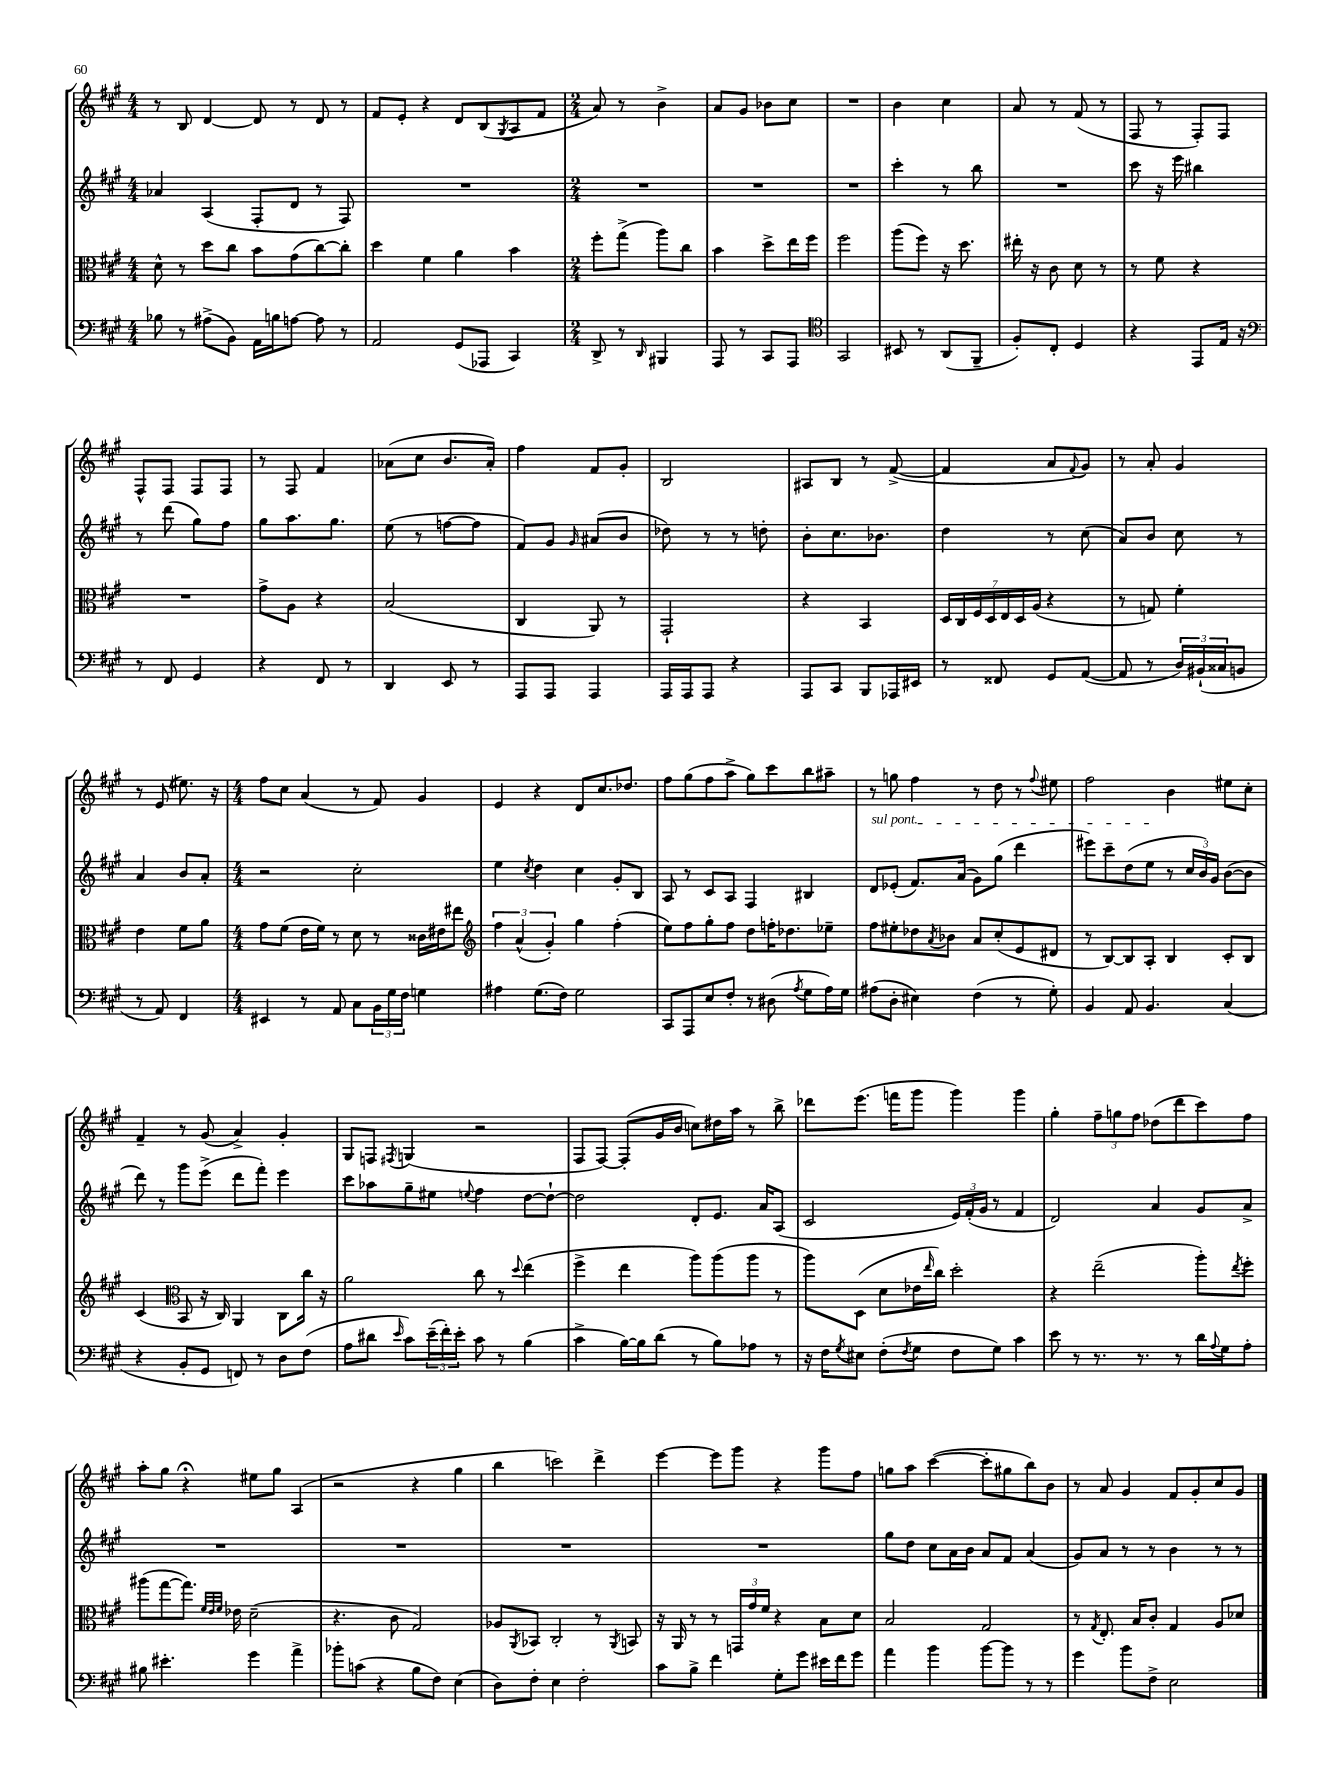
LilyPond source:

<<
\new StaffGroup <<
\new Staff = "s0" {
    \clef treble \key a \major \numericTimeSignature \time 4/4
    r8 b8 d'4~ d'8 r8 d'8 r8 |
    fis'8 e'8-. r4 d'8 b8( \acciaccatura { gis8 } a8 fis'8 |
    \numericTimeSignature \time 2/4 a'8) r8 b'4-> |
    a'8 gis'8 bes'8 cis''8 |
    R2 |
    b'4 cis''4 |
    a'8 r8 fis'8( r8 |
    fis8 r8 fis8-.) fis8 |
    fis8-^ fis8 fis8 fis8 |
    r8 fis8 fis'4 |
    aes'8( cis''8 b'8. aes'16-.) |
    fis''4 fis'8 gis'8-. |
    b2 |
    ais8 b8 r8 fis'8~->( |
    fis'4 a'8 \appoggiatura { fis'8 } gis'8) |
    r8 a'8-. gis'4 |
    r8 e'8( eis''8.) r16 |
    \numericTimeSignature \time 4/4 fis''8 cis''8 a'4( r8 fis'8) gis'4 |
    e'4 r4 d'8 cis''8. des''8. |
    fis''8 gis''8( fis''8 a''8-> gis''8) cis'''8 b''8 ais''8-- |
    r8 g''8 fis''4 r8 d''8 r8 \appoggiatura { fis''8 } eis''8 |
    fis''2 b'4 eis''8 cis''8-. |
    fis'4-- r8 gis'8( a'4->) gis'4-. |
    gis8 f8 \acciaccatura { fis8 } g4( r2 |
    fis8 fis8~) fis8-.( gis'16 b'16 c''8) dis''16 a''16 r8 b''8-> |
    des'''8 e'''8.( f'''16 gis'''8 gis'''4) gis'''4 |
    gis''4-. \tuplet 3/2 { fis''8-- g''8 fis''8 } des''8( d'''8 cis'''8) fis''8 |
    a''8-. gis''8 r4\fermata eis''8 gis''8 a4( |
    r2 r4 gis''4 |
    b''4 c'''2) d'''4-> |
    e'''4~ e'''8 gis'''8 r4 gis'''8 fis''8 |
    g''8 a''8 cis'''4~( cis'''8-. gis''8 b''8) b'8 |
    r8 a'8 gis'4 fis'8 gis'8-. cis''8 gis'8 \bar "|." |
}
\new Staff = "s1" {
    \clef treble \key a \major \numericTimeSignature \time 4/4
    aes'4 a4( fis8-. d'8 r8 fis8) |
    R1 |
    \numericTimeSignature \time 2/4 R2 |
    R2 |
    R2 |
    cis'''4-. r8 b''8 |
    R2 |
    cis'''8 r16 e'''16 bis''4 |
    r8 d'''8( gis''8) fis''8 |
    gis''8 a''8. gis''8. |
    e''8( r8 f''8~ f''8 |
    fis'8) gis'8 \grace { gis'16 } ais'8( b'8 |
    des''8) r8 r8 d''8-. |
    b'8-. cis''8. bes'8. |
    d''4 r8 cis''8( |
    a'8) b'8 cis''8 r8 |
    a'4 b'8 a'8-. |
    \numericTimeSignature \time 4/4 r2 cis''2-. |
    e''4 \acciaccatura { cis''8 } d''4 cis''4 gis'8-. b8 |
    a8 r8 cis'8 a8 fis4 bis4 |
    \once \override TextSpanner.bound-details.left.text = \markup { \italic "sul pont." } d'8\startTextSpan ees'8-.( fis'8.) a'16( gis'8) gis''8( d'''4 |
    eis'''8) cis'''8-- d''8( e''8\stopTextSpan r8 \tuplet 3/2 { cis''16 b'16) gis'16 } b'8~( b'8 |
    d'''8) r8 gis'''8 e'''8->( d'''8 fis'''8-.) e'''4 |
    cis'''8 aes''8 gis''8-- eis''8 \appoggiatura { e''8 } fis''4 d''8~ d''8~-! |
    d''2 d'8-. e'8. a'16 a8( |
    cis'2 \tuplet 3/2 { e'16) fis'16-.( gis'16 } r8 fis'4 |
    d'2) a'4 gis'8 a'8-> |
    R1 |
    R1 |
    R1 |
    R1 |
    gis''8 d''8 cis''8 a'16 b'16 a'8 fis'8 a'4( |
    gis'8) a'8 r8 r8 b'4 r8 r8 \bar "|." |
}
\new Staff = "s2" {
    \clef alto \key a \major \numericTimeSignature \time 4/4
    d'8-^ r8 d''8 cis''8 b'8 gis'8( cis''8~) cis''8-. |
    d''4 fis'4 a'4 b'4 |
    \numericTimeSignature \time 2/4 fis''8-. gis''8->( a''8) cis''8 |
    b'4 d''8-> e''16 fis''16 |
    fis''2 |
    a''8( fis''8) r16 d''8. |
    eis''16-. r16 cis'8 d'8 r8 |
    r8 fis'8 r4 |
    R2 |
    gis'8-> a8 r4 |
    b2( |
    cis4 a,8) r8 |
    gis,2-! |
    r4 b,4 |
    \tuplet 7/4 { d16 cis16 fis16 d16 e16 d16 a16( } r4 |
    r8 g8) fis'4-. |
    e'4 fis'8 a'8 |
    \numericTimeSignature \time 4/4 gis'8 fis'8( e'16 fis'16) r8 d'8 r8 cisis'16 eis'16 eis''8 |
    \clef treble \tuplet 3/2 { fis''4 a'4-^( gis'4-.) } gis''4 fis''4-.( |
    e''8) fis''8 gis''8-. fis''8 d''8 f''16-. des''8. ees''8-- |
    fis''8 eis''8-. des''8 \acciaccatura { a'8 } bes'8 a'8 cis''8-.( e'8 dis'8 |
    r8 b8~) b8 a8-. b4 cis'8-. b8 |
    cis'4( \clef alto b,8 r16 cis16) a,4 cis8 cis''16 r16 |
    a'2 cis''8 r8 \appoggiatura { d''8 } e''4( |
    fis''4-> e''4 a''8) a''8( a''8 r8 |
    a''8) d8( d'8 ees'16 \grace { e''16 } cis''16) d''2-. |
    r4 e''2--( a''8-.) \acciaccatura { e''8 } fis''8-. |
    ais''8( gis''8~ gis''8.) \grace { fis'32 e'32 fis'32 } ees'16 d'2--( |
    r4. cis'8 gis2) |
    aes8 \acciaccatura { a,8 } bes,8 cis2-. r8 \acciaccatura { a,8 } b,8 |
    r16 a,16 r8 r8 \tuplet 3/2 { g,16 gis'16 fis'16 } r4 b8 d'8 |
    b2 gis2 |
    r8 \acciaccatura { gis8 } e8.-. b16 cis'8-. gis4 a8 des'8 \bar "|." |
}
\new Staff = "s3" {
    \clef bass \key a \major \numericTimeSignature \time 4/4
    bes8 r8 ais8->( b,8) a,16 b16 a8~ a8 r8 |
    a,2 gis,8( aes,,8 cis,4) |
    \numericTimeSignature \time 2/4 d,8-> r8 \grace { d,16 } bis,,4 |
    a,,8 r8 cis,8 a,,8 |
    \clef tenor gis,2 |
    bis,8 r8 a,8( fis,8-- |
    fis8-.) cis8-. d4 |
    r4 e,8 e16 r16 |
    \clef bass r8 fis,8 gis,4 |
    r4 fis,8 r8 |
    d,4 e,8 r8 |
    a,,8 a,,8 a,,4 |
    a,,16 a,,16 a,,8 r4 |
    a,,8 cis,8 b,,8 aes,,16 eis,16 |
    r8 fisis,8 gis,8 a,8~( |
    a,8 r8 \tuplet 3/2 { d16) bis,16-!( cisis16 } b,8 |
    r8 a,8) fis,4 |
    \numericTimeSignature \time 4/4 eis,4 r8 a,8 cis8 \tuplet 3/2 { b,16 gis16 fis16 } g4 |
    ais4 gis8.( fis16) gis2 |
    cis,8 a,,8 e8 fis8-. r8 dis8( \acciaccatura { a8 } gis8 a16) gis16 |
    ais8( d8-. eis4) fis4( r8 gis8-.) |
    b,4 a,8 b,4. cis4( |
    r4 b,8-. gis,8 f,8) r8 d8 fis8( |
    a8 dis'8 \grace { e'16 } cis'8) \tuplet 3/2 { e'16--( fis'16-.) e'16-. } cis'8 r8 b4( |
    cis'4-> b16~) b16 d'8( r8 b8) aes8 r8 |
    r16 fis16 \acciaccatura { gis8 } eis8 fis8-.( \acciaccatura { fis8 } gis8 fis8 gis8) cis'4 |
    e'8 r8 r8. r8. r8 d'16 \appoggiatura { a8 } gis16 a8-. |
    bis8 eis'4.-. gis'4 a'4-> |
    bes'8-. c'8( r4 b8 fis8) e4( |
    d8) fis8-. e4 fis2-. |
    cis'8 b8-> fis'4 gis8-. gis'8 eis'16 fis'16 gis'8 |
    a'4 b'4 b'8~ b'8 r8 r8 |
    gis'4 b'8 fis8-> e2 \bar "|." |
}
>>
>>
\layout { \context { \Score \remove "Bar_number_engraver" } }
